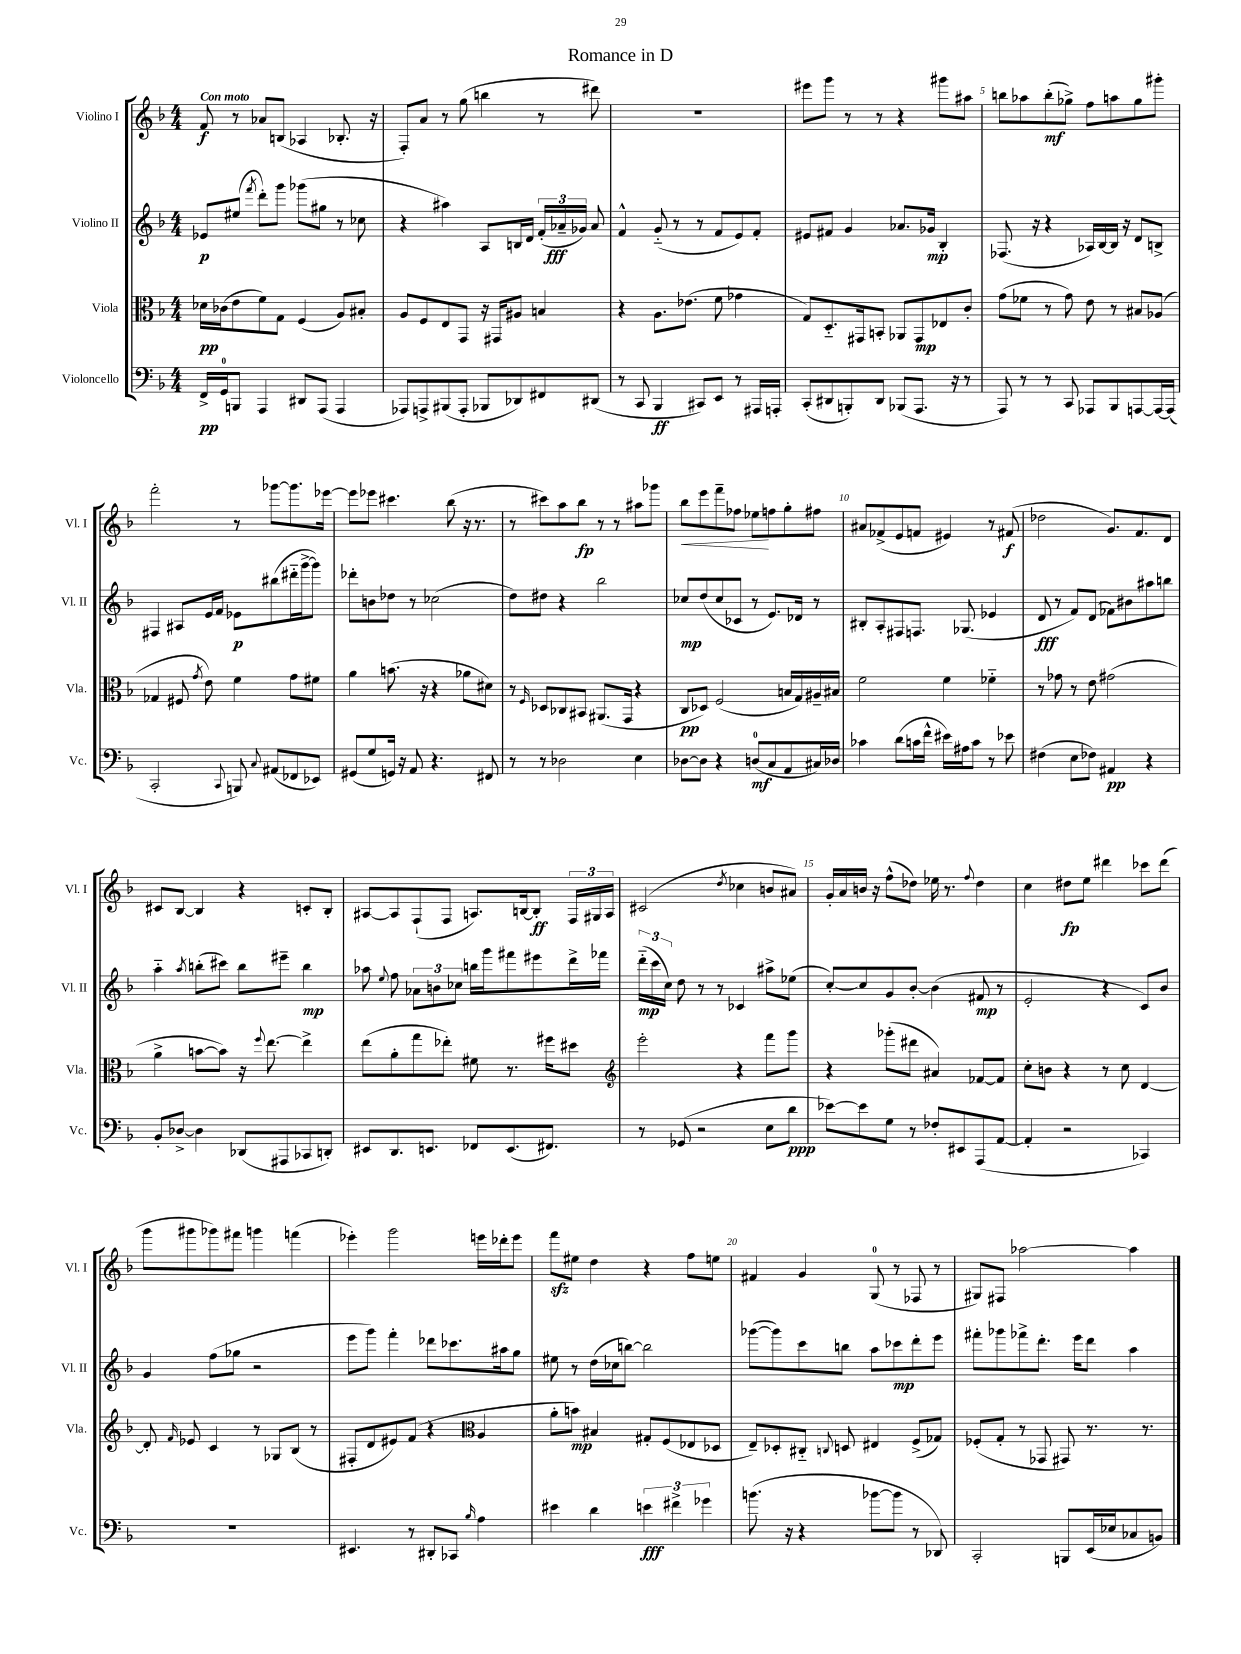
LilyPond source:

\header { title = "Romance in D" }
<<
\new StaffGroup <<
\new Staff = "s0" \with { instrumentName = "Violino I" shortInstrumentName = "Vl. I" } {
    \clef treble \key f \major \numericTimeSignature \time 4/4 \tempo "Con moto"
    \autoBeamOff f'8\f r8 aes'8[ b8]( aes4 bes8.-. r16 |
    f8[-.) a'8] r8 g''8( b''4 r8 dis'''8) |
    R1 |
    eis'''8[ g'''8] r8 r8 r4 gis'''8[ ais''8] |
    b''8[ aes''8 b''8-.\mf( ges''8]->) f''8[ a''8 ges''8 gis'''8]-. |
    f'''2-. r8 ges'''8[~ ges'''8. ees'''16]~ |
    ees'''8[ ees'''8] cis'''4. bes''8( r16 r8. |
    r8 cis'''8[) a''8 bes''8]\fp r8 r8 ais''8[ ges'''8] |
    bes''8[\< e'''8 f'''8-- fes''8] ees''8[\! f''8 g''8-. fis''8] |
    ais'8[ fes'8->( e'8 f'8] eis'4) r8 fis'8\f( |
    des''2 g'8.[) f'8. d'8] |
    cis'8[ bes8]~ bes4 r4 c'8[-. bes8]-. |
    ais8[~ ais8 f8-!( f8] a8.[) b16~ b8]-.\ff \tuplet 3/2 { f16[ gis16 a16] } |
    cis'2( \acciaccatura { d''8 } ces''4 b'8[ ais'8]) |
    g'16[-. a'16 b'16] r16 f''8[-^( des''8]) ees''16 r8. \appoggiatura { f''8 } des''4 |
    c''4 dis''8[\fp e''8] dis'''4 ces'''8[ dis'''8]( |
    g'''8[ gis'''8 ges'''8) fis'''8] g'''4 f'''4( |
    ees'''4-.) g'''2 e'''16[ des'''16-. e'''8] |
    f'''8[\sfz eis''8] d''4 r4 f''8[ e''8] |
    fis'4 g'4 g8-0( r8 fes8 r8 |
    gis8[) fis8] aes''2~ aes''4 \bar "|." |
}
\new Staff = "s1" \with { instrumentName = "Violino II" shortInstrumentName = "Vl. II" } {
    \clef treble \key f \major \numericTimeSignature \time 4/4
    \autoBeamOff ees'8[\p eis''8]( \acciaccatura { f'''8 } d'''8[-.) g'''8] ges'''8[( gis''8] r8 ces''8 |
    r4 ais''4) a8[ b16 d'16] \tuplet 3/2 { f'16[-.( aes'16--\fff ges'16]) } aes'8 |
    f'4-^ g'8-_( r8 r8 f'8[ e'8) f'8]-. |
    eis'8[ fis'8] g'4 aes'8.[ ges'16]\mp bes4-. |
    fes8.( r16 r4 aes16[) bes16~ bes16] r16 d'8[ b8]-> |
    fis4 ais8[ e'16 f'16] ees'8[\p bis''8( dis'''16-_ g'''16~-> g'''8]) |
    des'''8[-. b'8 des''8] r8 ces''2( |
    d''8[) dis''8] r4 bes''2 |
    ces''8[\mp d''8( ces''8 ces'8] r8 e'8.[) des'16] r8 |
    bis8[-. a8-. fis8 f8.] ges8.( ees'4 |
    d'8\fff r8 f'8[) d'8]( fes'8[) bis'8 ais''8 b''8] |
    a''4-_ \acciaccatura { a''8 } b''8[-.( cis'''8]) b''8[ eis'''8]-- b''4\mp |
    aes''8 \appoggiatura { e''8 } f''8 \tuplet 3/2 { aes'8[ b'8 ces''8] } b''16[ g'''16 fis'''8 eis'''8 d'''16-> fes'''16] |
    \tuplet 3/2 { d'''16[-_\mp( c'''16 c''16]) } d''8 r8 r8 ces'4 ais''8[-> ees''8]( |
    c''8[~-.) c''8 g'8 bes'8]~-. bes'4( fis'8\mp r8 |
    e'2-. r4 c'8[) bes'8] |
    g'4 f''8[( ges''8] r2 |
    e'''8[ g'''8]) f'''4-. des'''8[ ces'''8. ais''16 g''8] |
    eis''8 r8 d''16[( ces''16 b''8]~) b''2 |
    ges'''8[~( ges'''8) c'''8 b''8] a''8[ ces'''8\mp d'''8-. e'''8] |
    fis'''8[-. ges'''8 fes'''8-> d'''8.]-. e'''16[ d'''8] a''4 \bar "|." |
}
\new Staff = "s2" \with { instrumentName = "Viola" shortInstrumentName = "Vla." } {
    \clef alto \key f \major \numericTimeSignature \time 4/4
    \autoBeamOff des'16[\pp ces'16( e'8 f'8) g8] f4( a8[) bis8]-. |
    a8[ f8 e8 g,8] r16 gis,16[ ais8] b4 |
    r4 a8.[ ees'8.]( f'8 ges'4 |
    g8[) d8.-_ gis,16 b,8]-. aes,8[ gis,8\mp ees8 c'8]-. |
    g'8[( fes'8] r8 g'8) e'8 r8 bis8[ aes8]( |
    ges4 fis8 \acciaccatura { g'8 } e'8) f'4 g'8[ fis'8] |
    a'4 b'8.( r16 r4 aes'8[ dis'8]) |
    r8 \grace { f16 } des8[ ces8 bis,8] ais,8.[( g,16] r4 |
    c8[\pp des8]) f2( b16[ g16) ais16-- bis16] |
    f'2 f'4 fes'4-_ |
    r8 ges'8 r8 e'8 gis'2( |
    a'4-> b'8[~ b'8]) r16 \appoggiatura { f''8 } e''8.~ e''4-> |
    e''8[( a'8-. g''8 ees''8]-.) fis'8 r8. fis''16[ dis''8] |
    \clef treble e'''2-. r4 f'''8[ g'''8] |
    r4 ges'''8[-.( dis'''8] ais'4) fes'8[~ fes'8] |
    c''8[-. b'8] r4 r8 c''8 d'4~ |
    d'8-. \grace { f'16 } ees'8 c'4 r8 ges8[ bes8]( r8 |
    fis8[-. d'8 eis'8) f'8]( r4 \clef alto a4 |
    a'8[-. b'8]\mp) bis4 gis8[-. f8( ees8 des8] |
    e8[--) des8-. cis8]-_ \appoggiatura { c8 } d8 eis4 f8[->( ges8]) |
    fes8[-.( g8]-. r8 ges,8 gis,8) r8. r8. \bar "|." |
}
\new Staff = "s3" \with { instrumentName = "Violoncello" shortInstrumentName = "Vc." } {
    \clef bass \key f \major \numericTimeSignature \time 4/4
    \autoBeamOff f,16[->\pp g,16-0 b,,8] a,,4 dis,8[ a,,8]( a,,4 |
    aes,,8[) a,,8-> bis,,8( a,,8]-. bes,,8[ des,8) fis,8 dis,8]( |
    r8 c,8 bes,,4\ff cis,8[) e,8] r8 ais,,16[ a,,16]-. |
    c,8[-.( dis,8 b,,8-.) dis,8] bes,,8[( a,,8.] r16 r8 |
    a,,8) r8 r8 c,8 aes,,8[ bes,,8 a,,8~ a,,16~ a,,16]( |
    c,2-. \appoggiatura { c,8 } b,,8) \appoggiatura { c8 } ais,8[( fes,8 ees,8]) |
    gis,8[( g8 g,16]) r16 a,8 r4. fis,8 |
    r8 r8 des2 e4 |
    des8[~ des8] r4 d8[-0\mf( c8 a,8 cis16) des16] |
    ces'4 d'8[( c'16 f'16]-^ eis'16[) ais16 c'8] r8 ees'8 |
    fis4( e8[ fes8]) ais,4\pp r4 |
    bes,8[-. des8]~-> des4 des,8[( ais,,8 ces,8 d,8]-.) |
    eis,8[ d,8. e,8.] fes,8[ e,8.( fis,8.]) |
    r8 ges,8( r2 e8[ d'8]\ppp |
    ees'8[~) ees'8 g8] r8 fes8[-. eis,8 a,,8( a,8]~ |
    a,4-. r2 ces,4) |
    R1 |
    eis,4. r8 dis,8[-. ces,8] \grace { bes16 } a4 |
    eis'4 d'4 \tuplet 3/2 { e'4\fff fis'4-> ges'4 } |
    b'8.( r16 r4 bes'8[~ bes'8] r8 des,8) |
    c,2-. b,,8[ e,16( ees16 ces8 b,8]) \bar "|." |
}
>>
>>
\layout { \context { \Score \override BarNumber.break-visibility = ##(#f #t #t) barNumberVisibility = #(every-nth-bar-number-visible 5) } }
